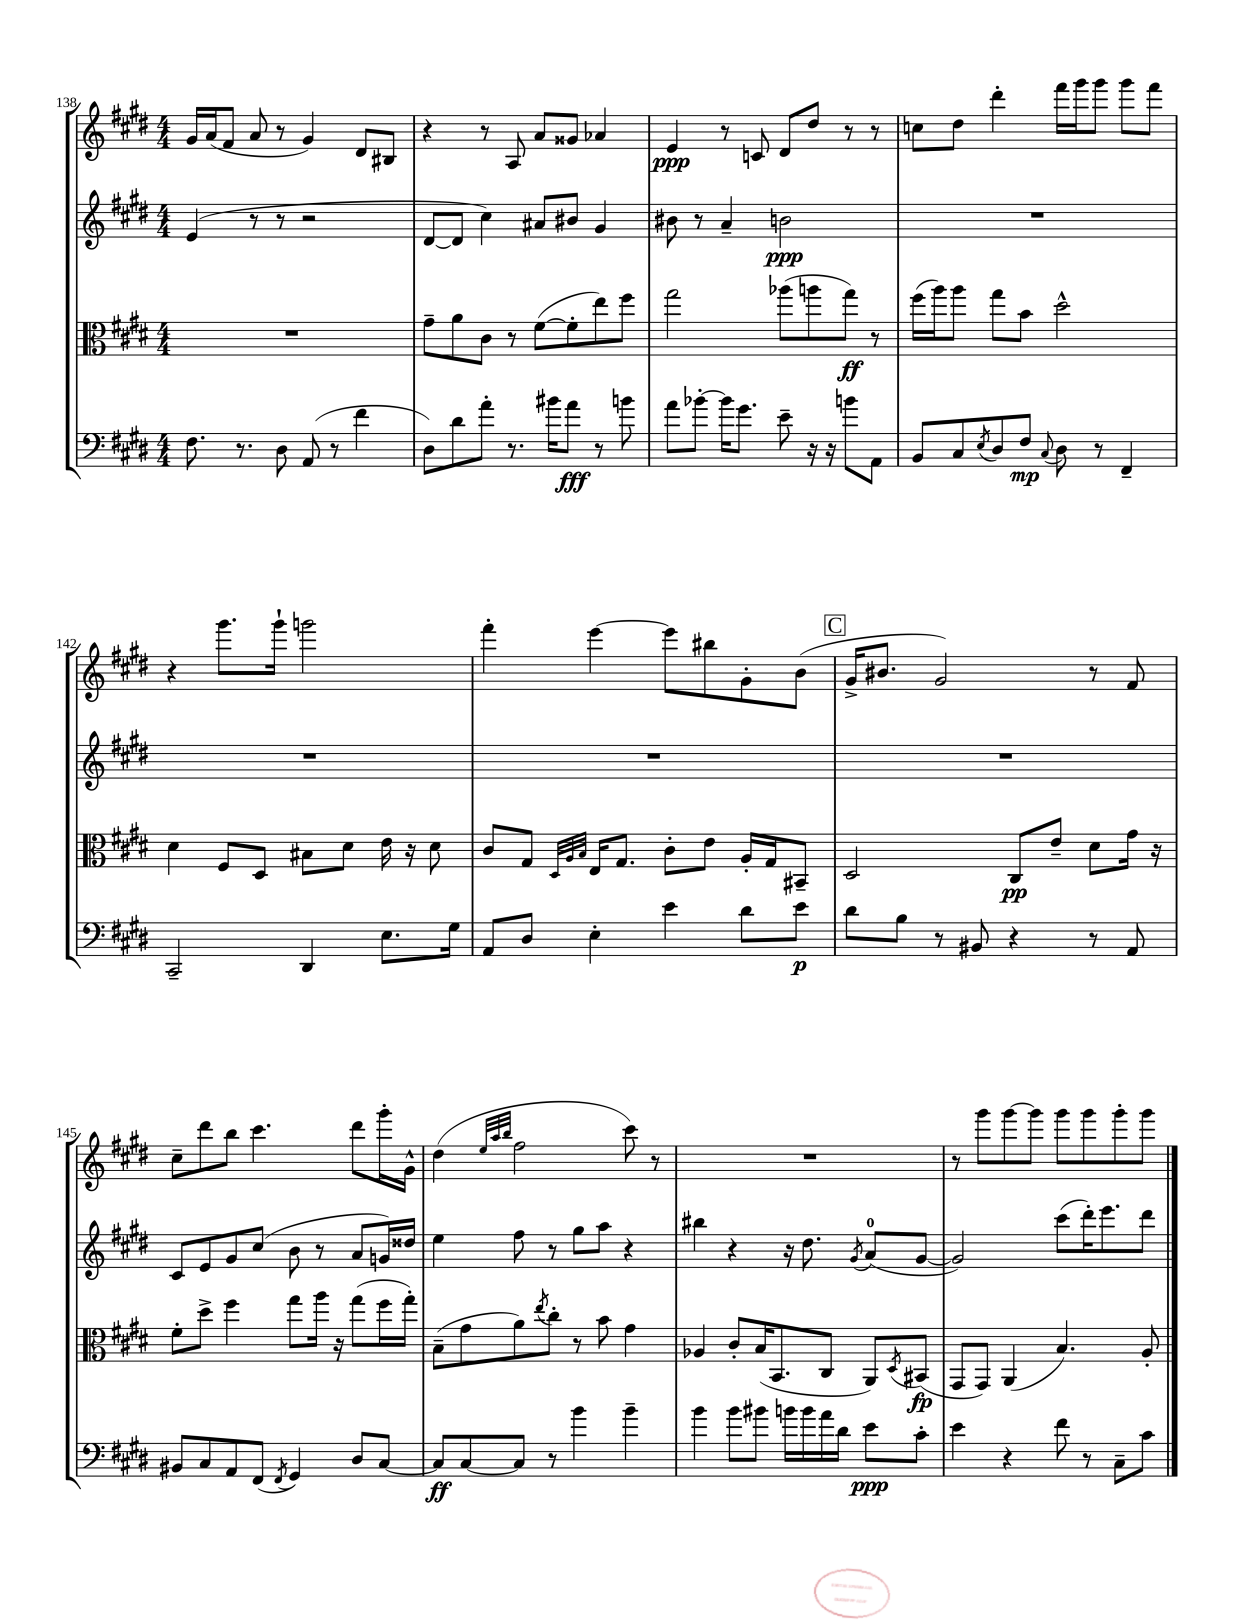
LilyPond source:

<<
\new StaffGroup <<
\new Staff = "s0" {
    \clef treble \key e \major \numericTimeSignature \time 4/4
    gis'16 a'16( fis'8 a'8 r8 gis'4) dis'8 bis8 |
    r4 r8 a8 a'8 gisis'8 aes'4 |
    e'4\ppp r8 c'8 dis'8 dis''8 r8 r8 |
    c''8 dis''8 dis'''4-. fis'''16 gis'''16 gis'''8 gis'''8 fis'''8 |
    r4 gis'''8. gis'''16-! g'''2 |
    fis'''4-. e'''4~ e'''8 bis''8 gis'8-. b'8( |
    \mark \markup { \box "C" } gis'16-> bis'8. gis'2) r8 fis'8 |
    cis''8-- dis'''8 b''8 cis'''4. dis'''8 gis'''16-. gis'16-^ |
    dis''4( \grace { e''32 a''32 b''32 } fis''2 cis'''8) r8 |
    R1 |
    r8 gis'''8 gis'''8~ gis'''8 gis'''8 gis'''8 gis'''8-. gis'''8 \bar "|." |
}
\new Staff = "s1" {
    \clef treble \key e \major \numericTimeSignature \time 4/4
    e'4( r8 r8 r2 |
    dis'8~ dis'8 cis''4) ais'8 bis'8 gis'4 |
    bis'8 r8 a'4-- b'2\ppp |
    R1 |
    R1 |
    R1 |
    \mark \markup { \box "C" } R1 |
    cis'8 e'8 gis'8 cis''8( b'8 r8 a'8 g'16) disis''16 |
    e''4 fis''8 r8 gis''8 a''8 r4 |
    bis''4 r4 r16 dis''8. \acciaccatura { gis'8 } a'8-0( gis'8~ |
    gis'2) cis'''8( dis'''16-.) e'''8. dis'''8 \bar "|." |
}
\new Staff = "s2" {
    \clef alto \key e \major \numericTimeSignature \time 4/4
    R1 |
    gis'8-- a'8 cis'8 r8 fis'8~( fis'8-. e''8) fis''8 |
    gis''2 aes''8( a''8 gis''8\ff) r8 |
    fis''16( a''16) a''8 gis''8 b'8 dis''2-^ |
    dis'4 fis8 dis8 bis8 dis'8 e'16 r16 dis'8 |
    cis'8 gis8 \grace { dis32 a32 b32 } e16 gis8. cis'8-. e'8 a16-. gis16 bis,8-- |
    \mark \markup { \box "C" } dis2 cis8\pp e'8-- dis'8 gis'16 r16 |
    fis'8-. dis''8-> fis''4 gis''8 a''16 r16 gis''8( fis''16 gis''16-.) |
    b8--( gis'8 a'8) \acciaccatura { e''8 } cis''8-. r8 b'8 gis'4 |
    aes4 cis'8-. b16( b,8. cis8 a,8) \acciaccatura { dis8 } bis,8\fp( |
    gis,8 gis,8) a,4( b4.) a8-. \bar "|." |
}
\new Staff = "s3" {
    \clef bass \key e \major \numericTimeSignature \time 4/4
    fis8. r8. dis8 a,8( r8 fis'4 |
    dis8) dis'8 a'8-. r8. bis'16 a'8\fff r8 b'8 |
    a'8 bes'8~-. bes'16 gis'8. e'8-- r16 r16 b'8 a,8 |
    b,8 cis8 \acciaccatura { e8 } dis8 fis8\mp \appoggiatura { cis8 } dis8 r8 fis,4-- |
    cis,2-- dis,4 e8. gis16 |
    a,8 dis8 e4-. e'4 dis'8 e'8\p |
    \mark \markup { \box "C" } dis'8 b8 r8 bis,8 r4 r8 a,8 |
    bis,8 cis8 a,8 fis,8( \acciaccatura { fis,8 } gis,4) dis8 cis8~ |
    cis8\ff cis8~ cis8 r8 b'4 b'4-- |
    b'4 b'8 bis'8 b'16 b'16 a'16 dis'16 e'8\ppp cis'8-. |
    e'4 r4 fis'8 r8 cis8-- cis'8 \bar "|." |
}
>>
>>
\layout { \context { \Score currentBarNumber = #138 } }
